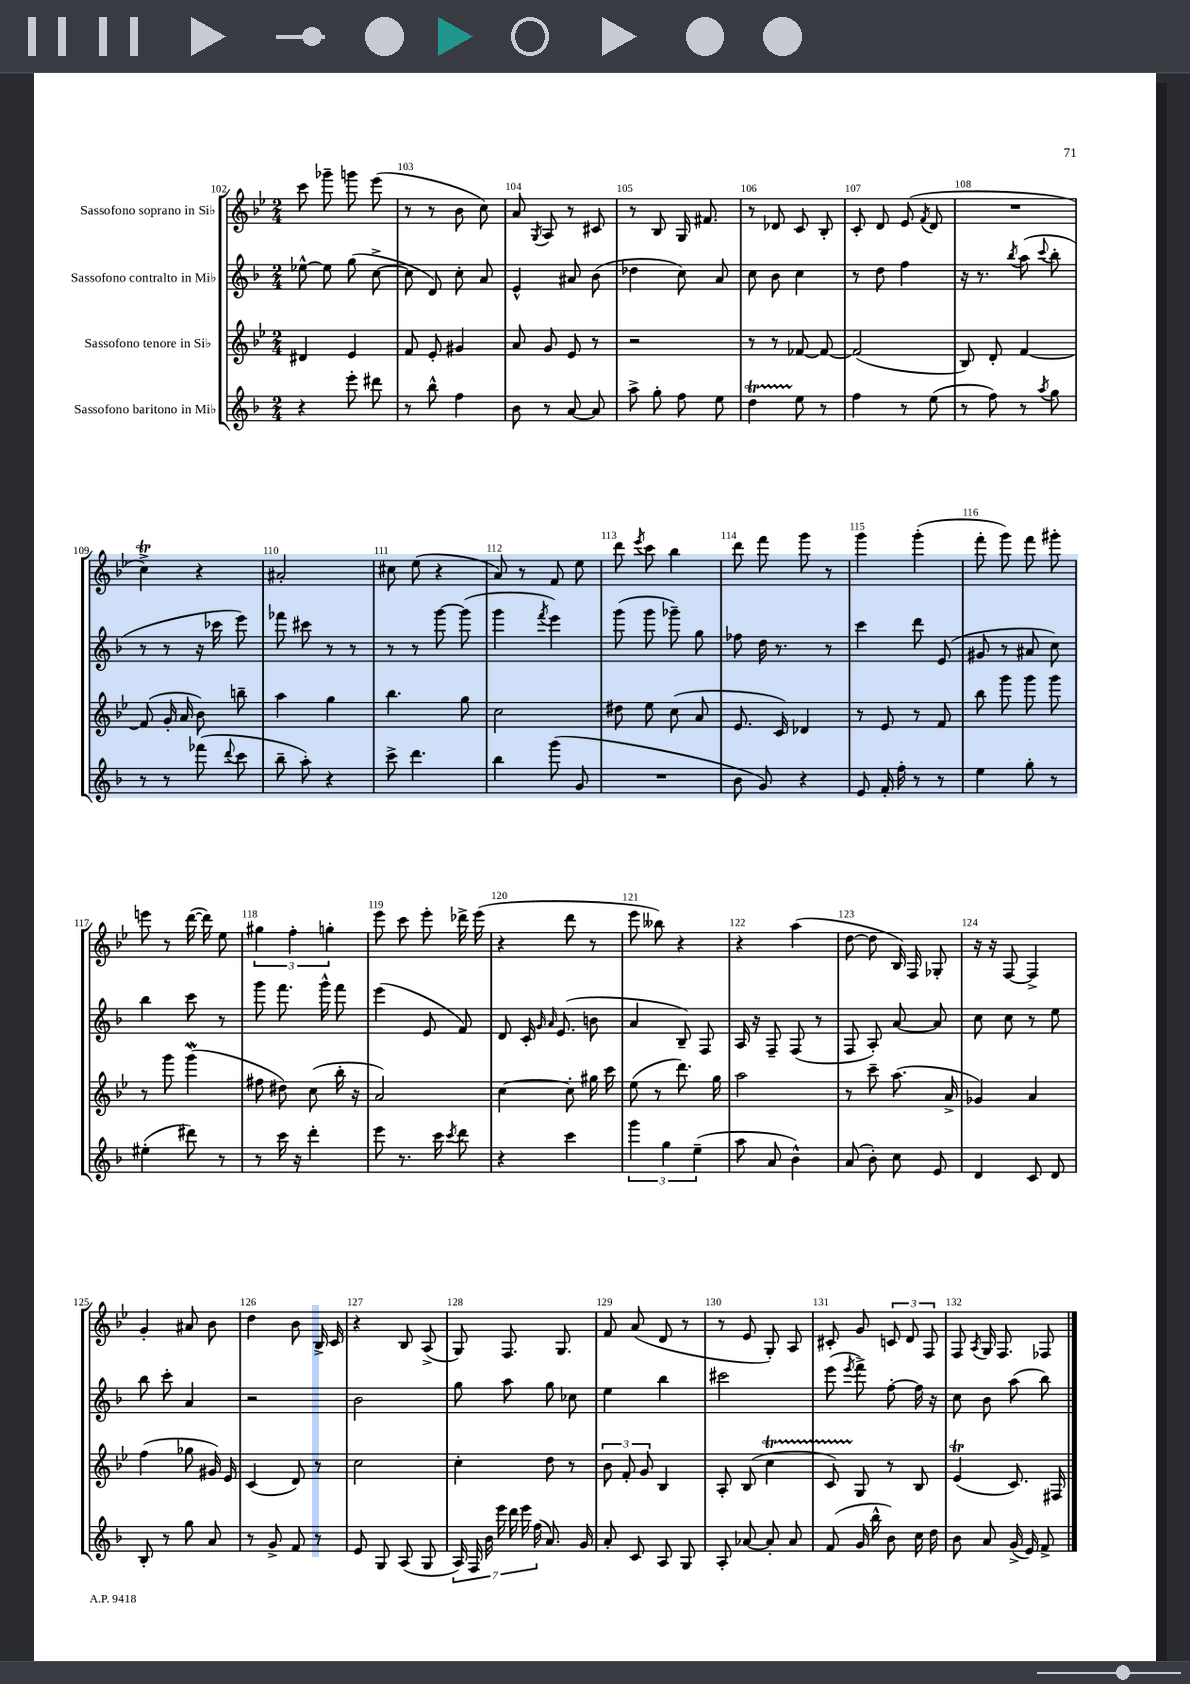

**kern	**kern	**kern	**kern
*staff4	*staff3	*staff2	*staff1
*clefG2	*clefG2	*clefG2	*clefG2
*k[b-]	*k[b-e-]	*k[b-]	*k[b-e-]
*M2/4	*M2/4	*M2/4	*M2/4
4r	4d#/	[8ee-^^\	8ccc\
.	.	8ee-\]	8ggg-~\
8eee'\	4e-/	(8gg\	8ggg\
8ddd#\	.	[8cc^\	(8eee-\
=	=	=	=
8r	8f/	8cc\]	8r
8bb-^^\	8e-'/	8d/)	8r
4ff\	4g#/	8cc'\	8b-\
.	.	8a/	8cc\)
=	=	=	=
8b-\	8a/	4e^^/	8a/
.	.	.	8qG/
8r	8g/	.	8A/
[8a/	8e-/	8a#/	8r
8a/]	8r	(8b-\	8c#/
=	=	=	=
8aa^\	2r	4dd-\	8r
8gg'\	.	.	8B-/
8ff\	.	8cc\)	16G/
.	.	.	8.f#/
8ee\	.	8a/	.
=	=	=	=
4dd\	8r	8cc\	8r
.	8r	8b-\	8d-/
8ee\	[8f-/	4cc\	8c/
8r	8f-/_	.	8B-'/
=	=	=	=
4ff\	(2f-/]	8r	8c'/
.	.	8dd\	8d/
8r	.	4ff\	(8e-/
.	.	.	8qf/
(8ee\	.	.	8d/
=	=	=	=
8r	8B-/)	16r	2r
.	.	8.r	.
8ff\)	8d'/	.	.
.	.	8qbb-/	.
8r	[4f/	(8aa\	.
8qaa/	.	8qqccc/	.
8gg\	.	8bb-'\	.
=	=	=	=
8r	(8f/]	8r	4cc^\)
8r	16g'/	8r	.
.	16a/	.	.
(8fff-\	8b-\)	16r	4r
.	.	16ccc-\	.
8qqddd/	.	.	.
8ccc\	8bb~\	8eee\)	.
=	=	=	=
8bb-~\	4aa\	8fff-\	2a#'/
8aa'\)	.	8ccc#\	.
4r	4gg\	8r	.
.	.	8r	.
=	=	=	=
8ccc^\	4.bb-\	8r	8cc#\
4.ddd\	.	8r	(8ee-\
.	.	[8ggg\	4r
.	8gg\	(8ggg\]	.
=	=	=	=
4bb-\	2cc\	4ggg\	8a/)
.	.	.	8r
.	.	8qfff/	.
(8ggg\	.	4eee\)	8f/
8g/	.	.	8ee-\
=	=	=	=
2r	8dd#\	(8ggg\	8ddd\
.	.	.	8qeee-/
.	8ee-\	8ggg\	8ccc\
.	(8cc\	8ggg-~\)	4bb-\
.	8a/	8gg\	.
=	=	=	=
8b-\	8.e-/	8ff-\	8ddd\
8g/)	.	16dd\	8fff\
.	16c/)	8.r	.
4r	4d-/	.	8ggg\
.	.	8r	8r
=	=	=	=
8e/	8r	4ccc\	4ggg\
16f'/	8e-/	.	.
16ff'\	.	.	.
8r	8r	8ddd\	(4ggg'\
8r	8f/	(8e/	.
=	=	=	=
4ee\	8bb-\	8g#/	8fff'\
.	8ggg\	8r	8ggg\)
8gg'\	8ggg\	8a#/	8fff\
8r	8ggg\	8cc\)	8ggg#'\
=	=	=	=
(4ee#'\	8r	4bb-\	8eee\
.	8ggg\	.	8r
8ddd#\)	(4ggg\	8ccc\	([16ddd\
.	.	.	16ddd\])
8r	.	8r	8ee-\
=	=	=	=
8r	8ff#\	8ggg\	6gg#\
16ccc\	8dd#\)	8.fff\	.
.	.	.	6ff'\
16r	.	.	.
4ddd'\	(8cc\	.	.
.	.	16ggg^^\	.
.	.	.	6gg'\
.	16bb-'\	8fff\	.
.	16r	.	.
=	=	=	=
8eee\	2a/)	(4eee\	8eee-\
8.r	.	.	8ccc\
.	.	8e/	8eee-'\
16ccc\	.	.	.
8qccc/	.	.	.
8ddd\	.	8f/)	16ddd-^\
.	.	.	(16eee-\
=	=	=	=
4r	[4cc\	8d/	4r
.	.	16c'/	.
.	.	16qqg/	.
.	.	16qqa/	.
.	.	(8.e/	.
4ccc\	8cc'\]	.	8ddd\
.	16gg#\	8b\	8r
.	16ccc\	.	.
=	=	=	=
6ggg\	(8ee-\	4a/	8eee-\
.	8r	.	8bb--\)
6gg\	.	.	.
.	8.ddd\)	8B-~/)	4r
(6ee~\	.	.	.
.	.	8F/	.
.	16gg\	.	.
=	=	=	=
8aa\	2aa\	16A/	4r
.	.	16r	.
8a/	.	8F~/	.
4b-^^\)	.	(8F/	(4aa\
.	.	8r	.
=	=	=	=
(8a/	8r	8F/	[8dd\
8b-'\)	8ccc~\	8A'/)	8dd\]
8cc\	(8.aa\	[8a/	16B-/)
.	.	.	16F/
8e/	.	8a/]	8G-'/
.	16a^/	.	.
=	=	=	=
4d/	4g-/)	8cc\	16r
.	.	.	16r
.	.	8cc\	[8F/
8c/	4a/	8r	4F^/]
8d/	.	8ee\	.
=	=	=	=
8B-'/	(4ff\	8bb-\	4g'/
8r	.	8ccc'\	.
8gg\	8gg-\	4a/	8a#/
8a/	16g#/)	.	8b-\
.	16e-/	.	.
=	=	=	=
8r	(4c/	2r	4dd\
8g^/	.	.	.
8f/	8d/)	.	8b-\
8r	8r	.	16B-^/
.	.	.	16c/
=	=	=	=
8e/	2cc\	2b-\	4r
8G/	.	.	.
(8A/	.	.	8B-/
8G/	.	.	(8A^/
=	=	=	=
28A/)	4cc'\	8gg\	8G/)
28F/	.	.	.
28b-\	.	.	.
28eee\	.	.	.
.	.	8aa\	8.F/
28ddd\	.	.	.
28eee\	.	.	.
(28ff\	.	.	.
8.a/)	8dd\	8gg\	.
.	.	.	8.G/
.	8r	8cc-\	.
16g/	.	.	.
=	=	=	=
8a'/	12b-\	4ee\	8f/
.	12f'/	.	.
8c/	.	.	(8a/
.	12g/	.	.
8A/	4B-/	4bb-\	8d/
8G/	.	.	8r
=	=	=	=
8A'/	8A'/	2ccc#\	8r
[8a-/	(8B-/	.	8e-/
8a-'/]	4cc\	.	8G'/)
8a-/	.	.	8A/
=	=	=	=
(8f/	8c/)	(8eee\	8c#'/
.	.	8qeee/	.
16g/	8G/	8fff^\)	8g/
16bb-^^\	.	.	.
8b-\)	8r	[8ff'\	12c/
.	.	.	12d/
16cc\	8B-/	16ff\]	.
.	.	.	12F/
16dd\	.	16r	.
=	=	=	=
8b-\	(4e-/	8cc\	8F/
.	.	.	8qA/
8a/	.	8b-\	16G/
.	.	.	8.F/
(16g^/	8.c/)	(8aa\	.
16e/)	.	.	.
8f^/	.	8bb-\)	8F-/
.	16F#/	.	.
==	==	==	==
*-	*-	*-	*-
